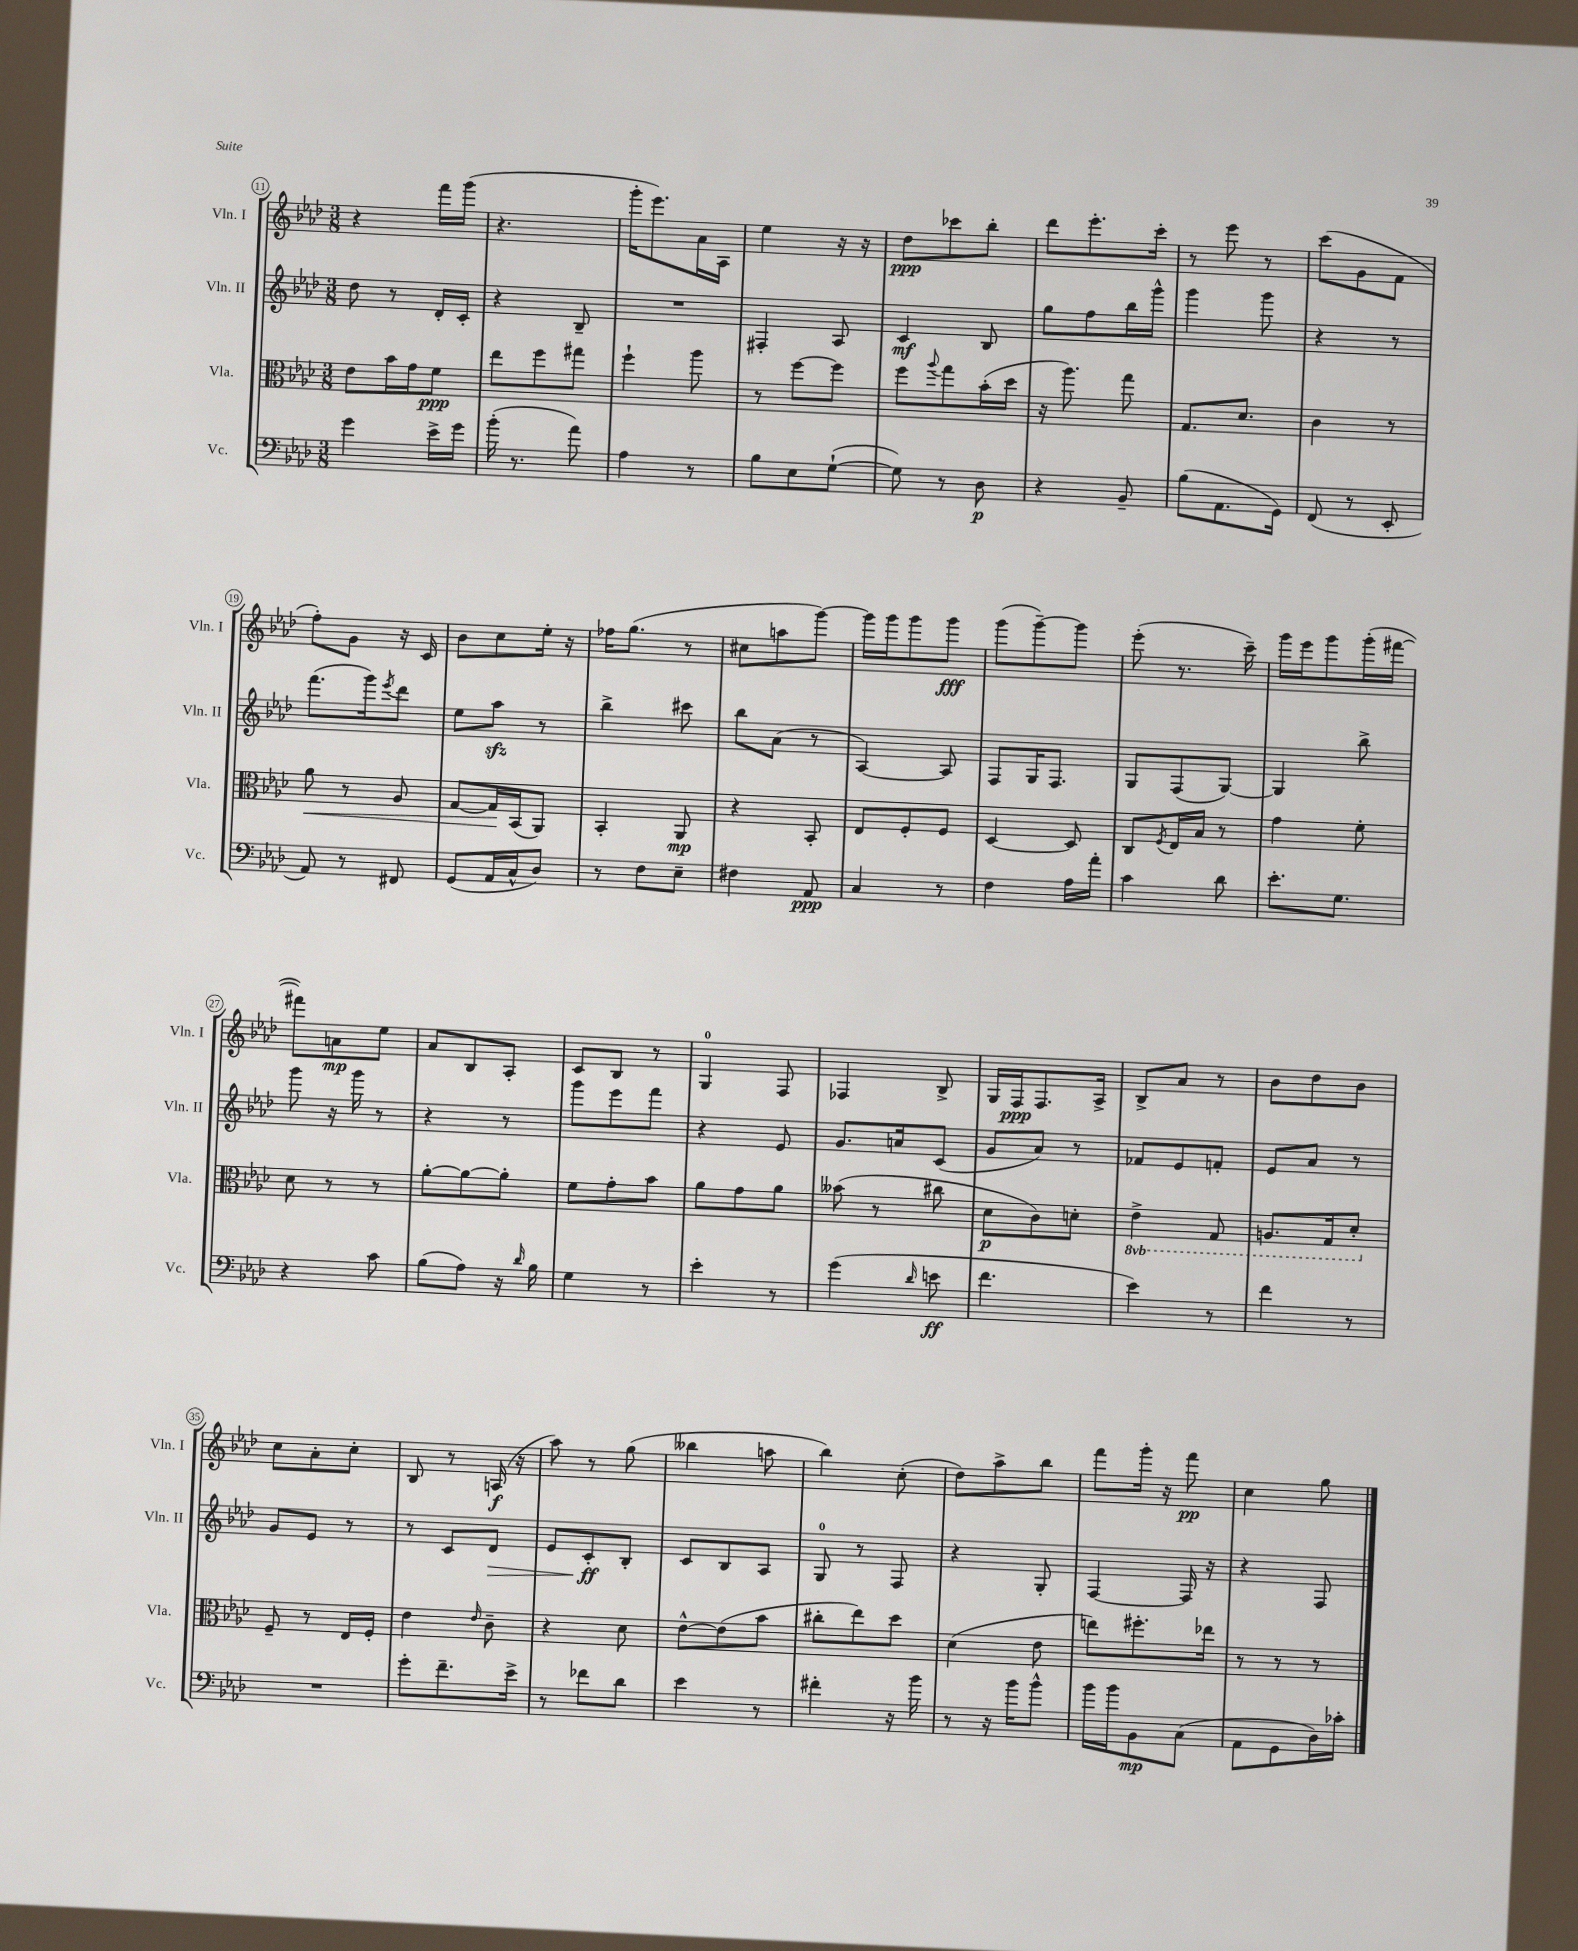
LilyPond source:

<<
\new StaffGroup <<
\new Staff = "s0" \with { instrumentName = "Vln. I" shortInstrumentName = "Vln. I" } {
    \clef treble \key aes \major \numericTimeSignature \time 3/8
    r4 f'''16 g'''16( |
    r4. |
    g'''16-. ees'''8.) aes'16 aes16 |
    ees''4 r16 r16 |
    des''8\ppp ces'''8 bes''8-. |
    des'''8 ees'''8.-. c'''16-. |
    r8 ees'''8 r8 |
    c'''8( g'8 f'8 |
    f''8-.) g'8 r16 c'16 |
    bes'8 c''8 ees''16-. r16 |
    fes''16 g''8.( r8 |
    cis''8 a''8 g'''8~) |
    g'''16 g'''16 g'''8 g'''8\fff |
    g'''8( g'''8~--) g'''8 |
    ees'''8-.( r8. c'''16--) |
    g'''16 ees'''16 g'''8 g'''16-.( fis'''16~ |
    fis'''8) a'8\mp ees''8 |
    aes'8 bes8 aes8-. |
    c'8 bes8 r8 |
    g4-0 f8 |
    fes4 bes8-> |
    g16 f16\ppp f8. aes16-> |
    bes8-> aes'8 r8 |
    bes'8 des''8 bes'8 |
    c''8 aes'8-. c''8-. |
    bes8 r8 a16\f( r16 |
    aes''8) r8 g''8( |
    beses''4 a''8 |
    bes''4) c''8-.( |
    des''8) aes''8-> bes''8 |
    f'''8 g'''16-. r16 f'''8\pp |
    c''4 g''8 \bar "|." |
}
\new Staff = "s1" \with { instrumentName = "Vln. II" shortInstrumentName = "Vln. II" } {
    \clef treble \key aes \major \numericTimeSignature \time 3/8
    des''8 r8 des'16-. c'16-. |
    r4 bes8-- |
    R4. |
    fis4-. aes8 |
    c'4\mf bes8 |
    g''8 f''8 bes''16 g'''16-^ |
    g'''4 g'''8 |
    r4 r8 |
    f'''8.( g'''16) \acciaccatura { ees'''8 } des'''8 |
    ees''8 aes''8\sfz r8 |
    bes''4-> cis'''8 |
    bes''8 aes'8( r8 |
    aes4~) aes8 |
    f8 g16 f8. |
    g8 f8( g8~) |
    g4 bes''8-> |
    g'''8 r16 g'''16 r8 |
    r4 r8 |
    g'''8 ees'''8 f'''8 |
    r4 ees'8 |
    g'8. a'16 c'8( |
    g'8 aes'8) r8 |
    fes'8 ees'8 f'8-. |
    ees'8 aes'8 r8 |
    g'8 ees'8 r8 |
    r8 c'8 des'8\> |
    ees'8 c'8-.\ff\! bes8-. |
    c'8 bes8 aes8 |
    g8-0 r8 f8 |
    r4 g8-. |
    f4~ f16 r16 |
    r4 f8 \bar "|." |
}
\new Staff = "s2" \with { instrumentName = "Vla." shortInstrumentName = "Vla." } {
    \clef alto \key aes \major \numericTimeSignature \time 3/8 \set Staff.ottavationMarkups = #ottavation-simple-ordinals
    ees'8 bes'16 g'16 f'8\ppp |
    ees''8 f''8 gis''8 |
    f''4-! aes''8 |
    r8 f''8~ f''8 |
    f''8 \appoggiatura { aes''8 } g''8 bes'16-.( des''16 |
    r16 aes''8.) g''8 |
    g8. des'8. |
    c'4 r8 |
    aes'8\< r8 aes8 |
    g8~ g16\! bes,16( aes,8) |
    bes,4-. aes,8\mp |
    r4 bes,8-. |
    ees8 f8-. f8 |
    des4~ des8 |
    c8 \acciaccatura { f8 } ees16 bes16 r8 |
    g'4 f'8-. |
    des'8 r8 r8 |
    aes'8~-. aes'8~ aes'8-. |
    f'8 g'8-. bes'8 |
    aes'8 g'8 aes'8 |
    beses'8( r8 cis''8 |
    des'8\p c'8) d'8-. |
    \ottava #-1 ees4-> g,8 |
    a,8. g,16 des8-. \ottava #0 |
    f8-- r8 ees16 f16-. |
    ees'4 \grace { ees'16 } c'8-- |
    r4 des'8 |
    ees'8~-^ ees'8( bes'8 |
    cis''8-. ees''8) des''8 |
    des'4( ees'8 |
    e''8) fis''8.-. ees''16 |
    r8 r8 r8 \bar "|." |
}
\new Staff = "s3" \with { instrumentName = "Vc." shortInstrumentName = "Vc." } {
    \clef bass \key aes \major \numericTimeSignature \time 3/8
    g'4 ees'16-> g'16 |
    bes'16-.( r8. aes'8) |
    aes4 r8 |
    bes8 ees8 g8~-!( |
    g8) r8 des8\p |
    r4 bes,8-- |
    bes8( aes,8. g,16) |
    f,8( r8 ees,8-. |
    aes,8) r8 fis,8 |
    g,8( aes,16 c16-^ des8) |
    r8 f8 ees8-- |
    fis4 aes,8\ppp |
    c4 r8 |
    f4 aes16 aes'16-. |
    c'4 des'8 |
    ees'8.-. g8. |
    r4 c'8 |
    bes8( aes8) r16 \grace { des'16 } bes16 |
    g4 r8 |
    ees'4-. r8 |
    g'4( \grace { des'16 } e'8\ff |
    f'4. |
    ees'4) r8 |
    f'4 r8 |
    R4. |
    g'8-. f'8.-- ees'16-> |
    r8 fes'8 des'8 |
    ees'4 r8 |
    fis'4-. r16 bes'16 |
    r8 r16 bes'16 bes'8-^ |
    bes'16 bes'16 bes,8\mp c8( |
    aes,8 g,8 des16) ces'16-. \bar "|." |
}
>>
>>
\layout { \context { \Score currentBarNumber = #11 \override BarNumber.stencil = #(make-stencil-circler 0.1 0.3 ly:text-interface::print) } }
